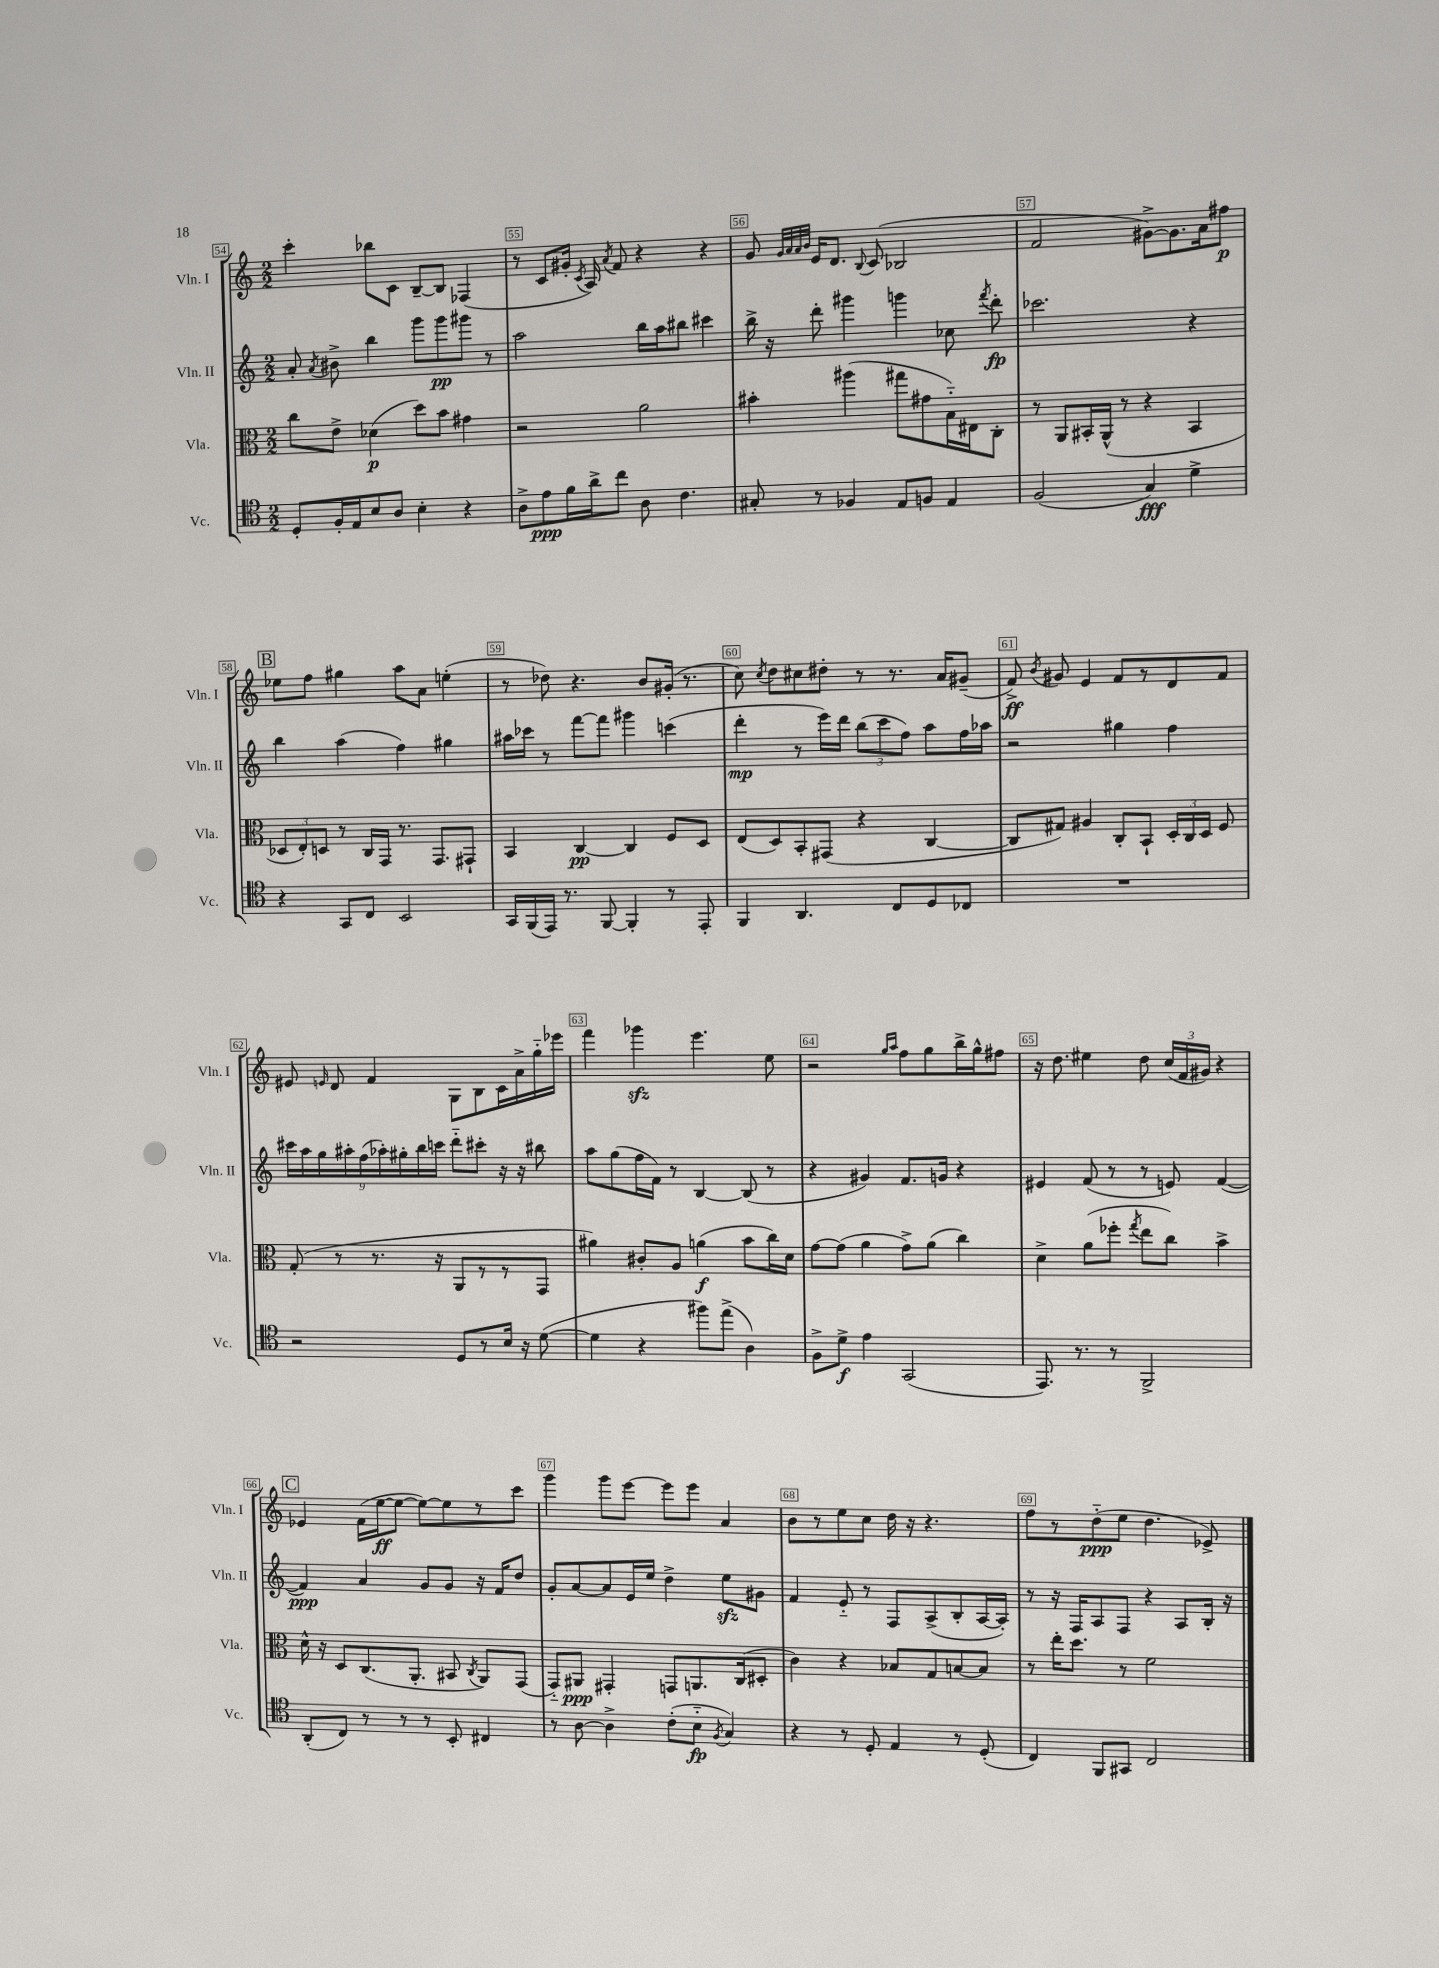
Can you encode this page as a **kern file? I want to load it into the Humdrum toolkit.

**kern	**kern	**kern	**kern
*staff4	*staff3	*staff2	*staff1
*clefC4	*clefC3	*clefG2	*clefG2
*k[]	*k[]	*k[]	*k[]
*M2/2	*M2/2	*M2/2	*M2/2
8D'	8cc	8a'	4ccc'
.	.	8qa	.
16F'	8e^	8b#^	.
16E	.	.	.
8B	(4d-	4bb	8bb-
8A	.	.	8c
4B'	8dd)	8ggg	[8B~
.	8b	8ggg	8B]
4r	4g#	8ggg#	(4F-
.	.	8r	.
=	=	=	=
8A^	2r	2aa	8r
8e	.	.	8c
16f	.	.	16g#'
.	.	.	8qc
16a^	.	.	16A)
.	.	.	8qa
8cc	.	.	8f
8A	2a	16bb	4r
.	.	16aa	.
4.c	.	8bb#	.
.	.	4ccc#	4r
=	=	=	=
8G#'	4b#'	16bb^	8g
.	.	16r	.
.	.	.	32qqg
.	.	.	32qqa
.	.	.	32qqa
.	.	.	32qqb
8r	.	8ddd'	16e
.	.	.	8.d
4F-	(4aa#	4ggg#	.
.	.	.	8qqB
.	.	.	(8c
8E	8gg#	4ggg	2B-
8F	8g#	.	.
4E	16B'~)	8cc-	.
.	16E#	.	.
.	.	8qfff	.
.	8C'	8ddd'	.
=	=	=	=
(2F	8r	2.ccc-	2f
.	8AA	.	.
.	16BB#'	.	.
.	(16AA^^	.	.
.	8r	.	.
4G)	4r	.	[8g#^)
.	.	.	8.g#]
4d^	4BB#	4r	.
.	.	.	16a
.	.	.	8ff#
=	=	=	=
4r	12D-	4bb	8ee-
.	12E')	.	.
.	.	.	8ff
.	12D	.	.
8GG	8r	(4aa	4gg#
8C	16C	.	.
.	16GG	.	.
2BB	8.r	4ff)	8aa
.	.	.	8a
.	8.GG	.	.
.	.	4gg#	(4ee'
.	8GG#`	.	.
=	=	=	=
16GG	4BB	16aa#	8r
(16FF	.	16ccc-	.
16EE)	.	8r	8dd-)
8.r	.	.	.
.	[4C	[8fff	4.r
[8FF	.	8fff]	.
4FF']	4C]	4ggg#	.
.	.	.	8b
8r	8F	(4ccc	(16g#'
.	.	.	8.r
8EE'	8D	.	.
=	=	=	=
4FF	(8E	4ddd'	8cc)
.	.	.	8qcc
.	8D)	.	8dd
4.AA	8BB'	8r	8cc#
.	(8GG#	16eee)	8dd#'
.	.	16ddd	.
.	4r	(12bb	8r
.	.	12ccc	.
8C	.	.	8.r
.	.	12ff)	.
8D	[4C	8aa	.
.	.	.	16a
8C-	.	16ff	(8g#~
.	.	16aa-	.
=	=	=	=
1r	8C]	2r	8f^)
.	.	.	8qb
.	8G#)	.	8g#
.	4A#	.	4e
.	8C'	4gg#	8f
.	8BB`	.	8r
.	24D'	4ff	8d
.	24C	.	.
.	24D	.	.
.	8F	.	8f
=	=	=	=
2r	(8G'	18ccc#	8e#
.	.	18aa	.
.	.	18gg	.
.	.	.	16qqe
.	8r	.	8d
.	.	18aa#'	.
.	.	(18ff	.
.	8.r	.	4f
.	.	18aa-')	.
.	.	18gg#'	.
.	.	18bb	.
.	16r	.	.
.	.	18ccc	.
8D	8AA	8ddd'~	8G
8r	8r	8ccc#'	8B
16B	8r	16r	16c
16r	.	16r	16a^
([8d	8GG	8bb#	16gg'~
.	.	.	16eee-
=	=	=	=
4d]	4a#)	8aa	4fff
.	.	(8gg	.
4r	8c#'	16ff	4ggg-
.	.	16f)	.
.	8A	8r	.
8ff#)	(4a	[4B	4.eee
(8ee^	.	.	.
4A)	8b	(8B]	.
.	16cc)	8r	8ee
.	16d	.	.
=	=	=	=
8F^	[8g	4r	2r
8d^	(8g]	.	.
4e	4a	4g#)	.
.	.	.	16qqgg
.	.	.	16qqaa
(2GG	8g^)	8.f	8ff
.	(8a	.	8gg
.	.	16g	.
.	4cc)	4r	16bb^
.	.	.	16gg^^
.	.	.	8ff#
=	=	=	=
8.EE)	4d^	4e#	16r
.	.	.	8.dd
8.r	.	.	.
.	(8a	(8f	4ee#
8r	8ff-'	8r	.
.	8qgg	.	.
2FF^	8ee	8r	8dd
.	8cc)	8e)	(24cc
.	.	.	24f
.	.	.	24g#)
.	4b^	([4f	4r
=	=	=	=
(8AA'	16d^^	4f])	4e-
.	16r	.	.
8C)	8D	.	.
8r	(8.C	4a	(16f
.	.	.	[16ee
8r	.	.	8ee_
.	8.AA'	.	.
8r	.	8g	8ee_)
8BB'	8BB#	8g	8ee]
.	8qC	.	.
4C#	8AA)	16r	8r
.	.	16f	.
.	(8GG	8dd	8ccc
=	=	=	=
8r	8GG'~)	8g'	4ggg
[8A	8AA#	[8a	.
4A^]	4GG#'	8a]	8ggg
.	.	16e	[8eee
.	.	16ee	.
(8c'	8GG	4dd^	8eee]
8B'~	8.AA	.	8eee
8qF	.	.	.
4G)	.	8ee	4a
.	(16C	.	.
.	8D#'	8g#	.
=	=	=	=
4r	4c)	4f	8b
.	.	.	8r
8r	4r	8e'~	8ee
8D'	.	8r	8cc
4E	8B-	8F	16dd
.	.	.	16r
.	8G	(8A^	4.r
8r	[8B	8B'	.
(8D'	8B]	[16A	.
.	.	16A'])	.
=	=	=	=
4C)	8r	8r	8ff
.	16ee'	16r	8r
.	8.dd	16F	.
8FF	.	8A	(8dd'~
8GG#	8r	8F	8ee
2C	2f	4r	4.dd
.	.	8A	.
.	.	16B'	8e-^)
.	.	16r	.
==	==	==	==
*-	*-	*-	*-
